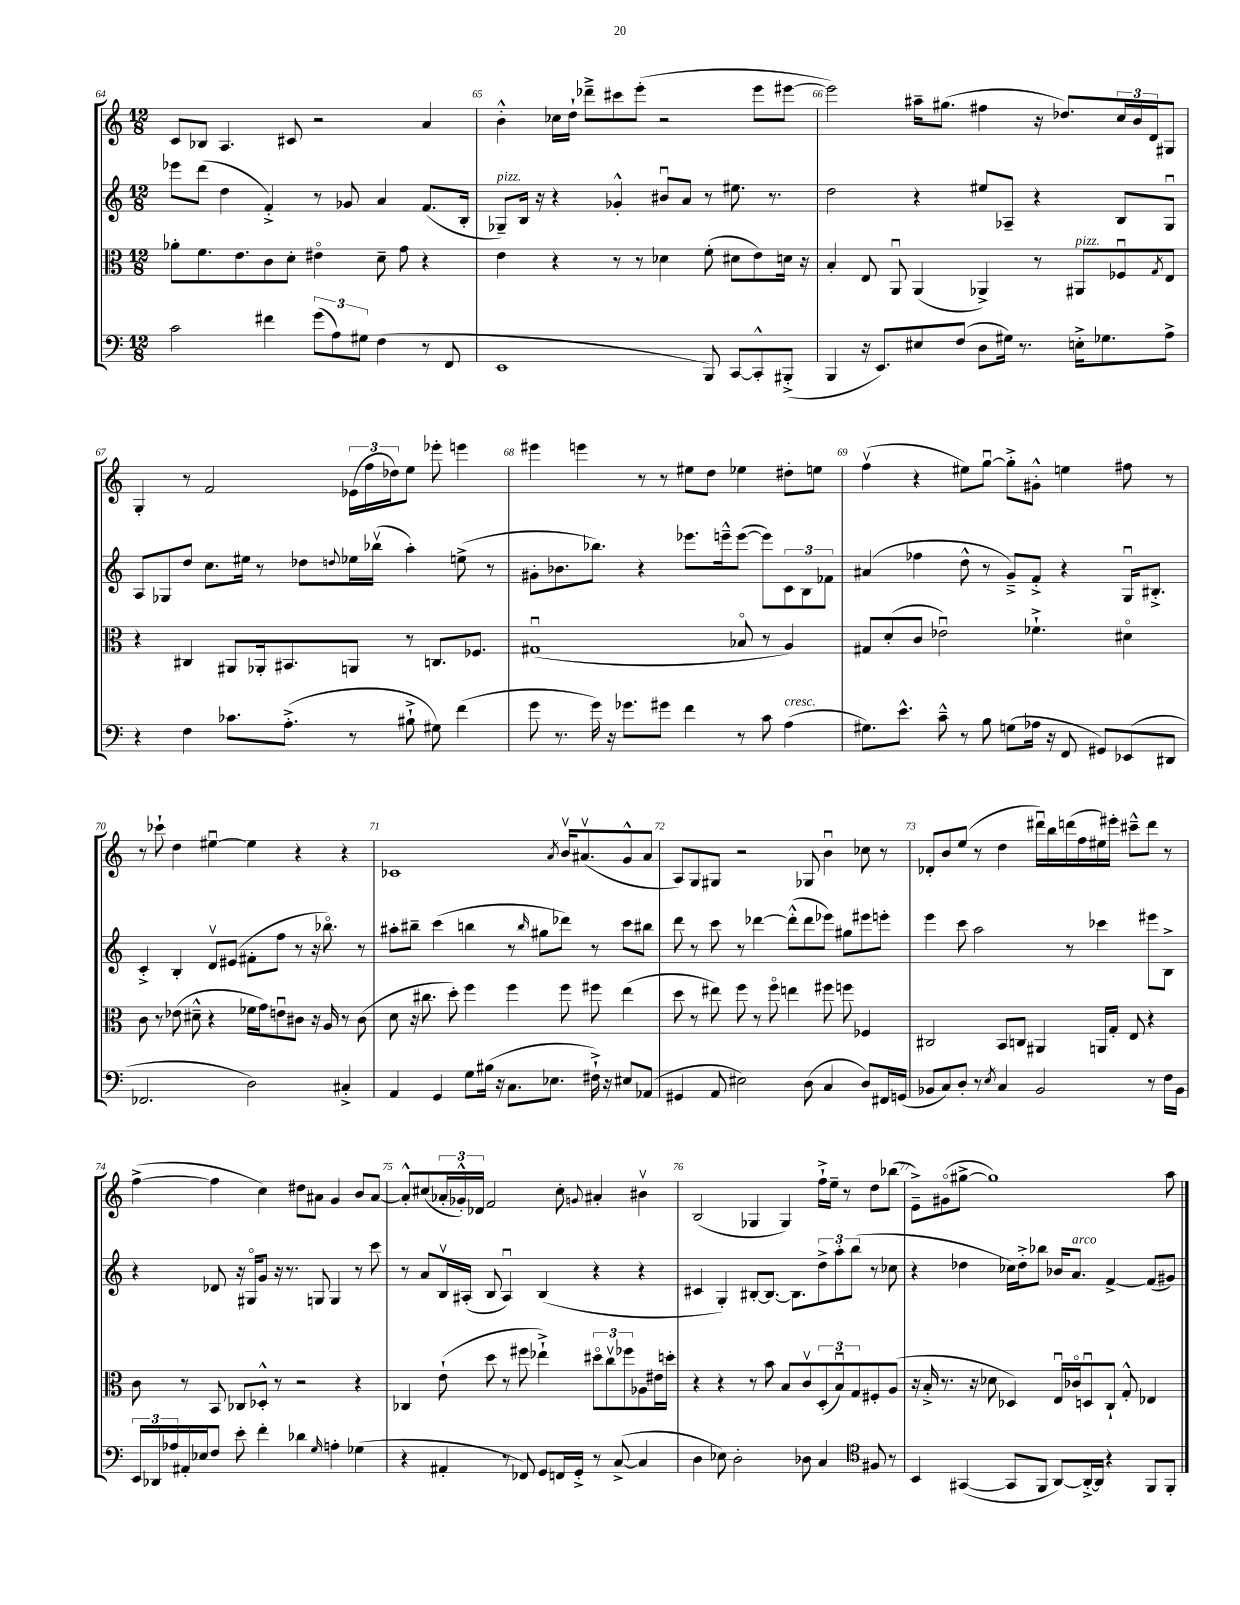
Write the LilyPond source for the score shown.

<<
\new StaffGroup <<
\new Staff = "s0" {
    \clef treble \key c \major \numericTimeSignature \time 12/8
    c'8 bes8 a4. cis'8 r2 a'4 |
    b'4-.-^ ces''16 d''16-! des'''8---> cis'''8 e'''8-.( r2 e'''8 eis'''8~ |
    eis'''2) ais''16-- gis''8.( fis''4 r16 des''8.) \tuplet 3/2 { c''16 b'16 d'16 } gis8 |
    g4-. r8 f'2 \tuplet 3/2 { ees'16( f''16 des''16) } e''8 ees'''8-. e'''4 |
    eis'''4 e'''4 r8 r8 eis''8 d''8 ees''4 dis''8-. e''8 |
    f''4\upbow( r4 eis''8) g''8~\downbow g''8-.-> gis'8-.-^ e''4 fis''8 r8 |
    r8 ces'''8-! d''4 eis''4~\downbow eis''4 r4 r4 |
    ces'1 \acciaccatura { a'8 } b'16\upbow ais'8.\upbow( g'8-^ ais'8 |
    a8) g8 gis8 r2 ges8 b'4\downbow ces''8 r8 |
    des'8-. b'8 e''8( r8 d''4 dis'''16\downbow) b''16 d'''16( f''16 eis''16) eis'''16-. cis'''8---^ d'''8 r8 |
    f''4~->( f''4 c''4) dis''8 ais'8 g'4 b'8 ais'8~ |
    ais'8-.-^ cis''8( \tuplet 3/2 { aes'16-. ges'16-.-^) des'16 } f'2 cis''8-. \appoggiatura { g'8 } ais'4-. bis'4\upbow |
    b2( ges4 ges4) f''16-!-> e''16-- r8 d''8 bes''8( |
    e'8--->) gis'8\flageolet( gis''8~-> gis''1) a''8 \bar "|." |
}
\new Staff = "s1" {
    \clef treble \key c \major \numericTimeSignature \time 12/8
    ees'''8 d'''8( d''4 f'4-.->) r8 ges'8 a'4 f'8.( b16-. |
    ges8--^\markup { \italic "pizz." }) b16 r16 r4 ges'4-.-^ bis'8\downbow a'8 r8 eis''8. r8. |
    d''2 r4 eis''8 aes8-- r4 b8 g8\downbow |
    a8 ges8 d''8 c''8. eis''16 r8 des''8 \appoggiatura { d''8 } ees''16 bes''16\upbow( a''4-.) e''8->( r8 |
    gis'8-. bes'8. bes''8.) r4 ees'''8. e'''16---^ e'''8~( e'''8) \tuplet 3/2 { c'8 b8 fes'8 } |
    ais'4( fes''4 d''8-^ r8 g'8--->) f'8-.-> r4 g16\downbow bis8.-.-> |
    c'4-.-> b4-. d'8\upbow eis'8( fis'8-. f''8 r8 r16 bes''8.\flageolet) r8 |
    ais''8-. bis''8-- c'''4( b''4 r8 \grace { b''16 } gis''8 des'''8) r8 c'''8 bis''8 |
    d'''8 r8 c'''8 r8 des'''4~ des'''8-.-^( des'''8 ees'''8) gis''8 eis'''8 e'''8-. |
    e'''4 c'''8 a''2 r8 ces'''4 eis'''8 b8-> |
    r4 des'8 r16 gis16\flageolet g'8 r16 r8. g8 g4 r8 c'''8 |
    r8 a'8 b16\upbow ais16-.( b8 ais4\downbow) b4( r4 r4 |
    cis'4 g4-.) bis8~-. bis8.~ bis8. \tuplet 3/2 { d''8-> a''8-. b''8( } r8 ces''8 |
    r4 des''4 ces''16) des''16-.-> bes''8 bes'16 a'8.^\markup { \italic "arco" } f'4~-> f'8( gis'8) \bar "|." |
}
\new Staff = "s2" {
    \clef alto \key c \major \numericTimeSignature \time 12/8
    aes'8-. f'8. e'8. c'8 d'8-. eis'4\flageolet d'8-- g'8 r4 |
    e'4 r4 r8 r8 des'4 f'8-.( dis'8 e'8) d'16 r16 |
    b4-. e8 a,8\downbow a,4( aes,4->) r8 ais,8^\markup { \italic "pizz." } fes8\downbow \acciaccatura { g8 } e8 |
    r4 cis4 ais,8 aes,16-. bis,8. a,8 r8 c8. fes8. |
    gis1\downbow( bes8\flageolet r8 a4) |
    gis8 d'8-.( c'8 ees'2\downbow) fes'4.-!-> dis'4\flageolet |
    c'8 r8 ees'8( dis'8---^ r4 fes'16 g'16) e'8\downbow cis'8 r16 a16 r8 cis'8( |
    d'8 r16 cis''8. d''8-.) f''4 f''4 f''8 fis''8 e''4( |
    d''8 r8 eis''8) f''8 r8 f''8\flageolet e''4 fis''8 f''8 fes4 |
    cis2 b,8 c8 ais,4 a,16 g16-. e8 r4 |
    c'8 r8 b,8 ces8 des8-.-^ r8 r2 r4 |
    ces4 e'8-!( d''8 r8 fis''8 ees''4-!->) \tuplet 3/2 { dis''8\flageolet c''8\upbow fes''8 } aes8 eis'16 d''16-. |
    r4 r4 r8 b'8 b8 c'8\upbow \tuplet 3/2 { d8-.( b8\downbow) g8 } fis8-. a8( |
    r16 b16-.-> r8. r16 des'8 des4) e16\downbow ces'16\flageolet d8\downbow c8-! g8-.-^ ees4 \bar "|." |
}
\new Staff = "s3" {
    \clef bass \key c \major \numericTimeSignature \time 12/8
    c'2 fis'4 \tuplet 3/2 { g'8( a8) gis8 } f4( r8 f,8 |
    e,1 b,,8) c,8~ c,8-.-^ bis,,8-.->( |
    b,,4 r16 e,8.) eis8 f8( d8 gis16) r8. e16-.-> ges8. a8-> |
    r4 f4 ces'8. a8.-.->( r8 bis8-!-> gis8) f'4( |
    g'8 r8. g'16) r16 ges'8. gis'8 f'4 r8 c'8 a4^\markup { \italic "cresc." }( |
    gis8.) e'8.-^ c'8---^ r8 b8 g8( aes16 r16 f,8 gis,8) ees,8( dis,8 |
    fes,2. d2) cis4-.-> |
    a,4 g,4 g8 bis16( r16 c8. ees8. fis16-!->) r16 eis8 aes,8( |
    gis,4 a,8 eis2) d8( c4 d8) fis,16 g,16( |
    bes,8 c8) d8-. r8 \acciaccatura { e8 } c4 bes,2 r8 f16 bes,16 |
    \tuplet 3/2 { e,16 des,16 aes16 } ais,16-. ees16 f8 e'8-. f'4-. des'4 \grace { g16 } a4-. ges4( |
    r4 ais,4-. r8 fes,8) g,8 f,16 g,16-.-> r8 c8~->( c4 |
    d4 ees8) d2-. des8 c4 \clef tenor fis8 r8 |
    b,4 gis,4~( gis,8 f,8 a,8~) a,16~-.-> a,16 r4 f,8 f,8-. \bar "|." |
}
>>
>>
\layout { \context { \Score currentBarNumber = #64 \override BarNumber.break-visibility = ##(#f #t #t) barNumberVisibility = #all-bar-numbers-visible } }
